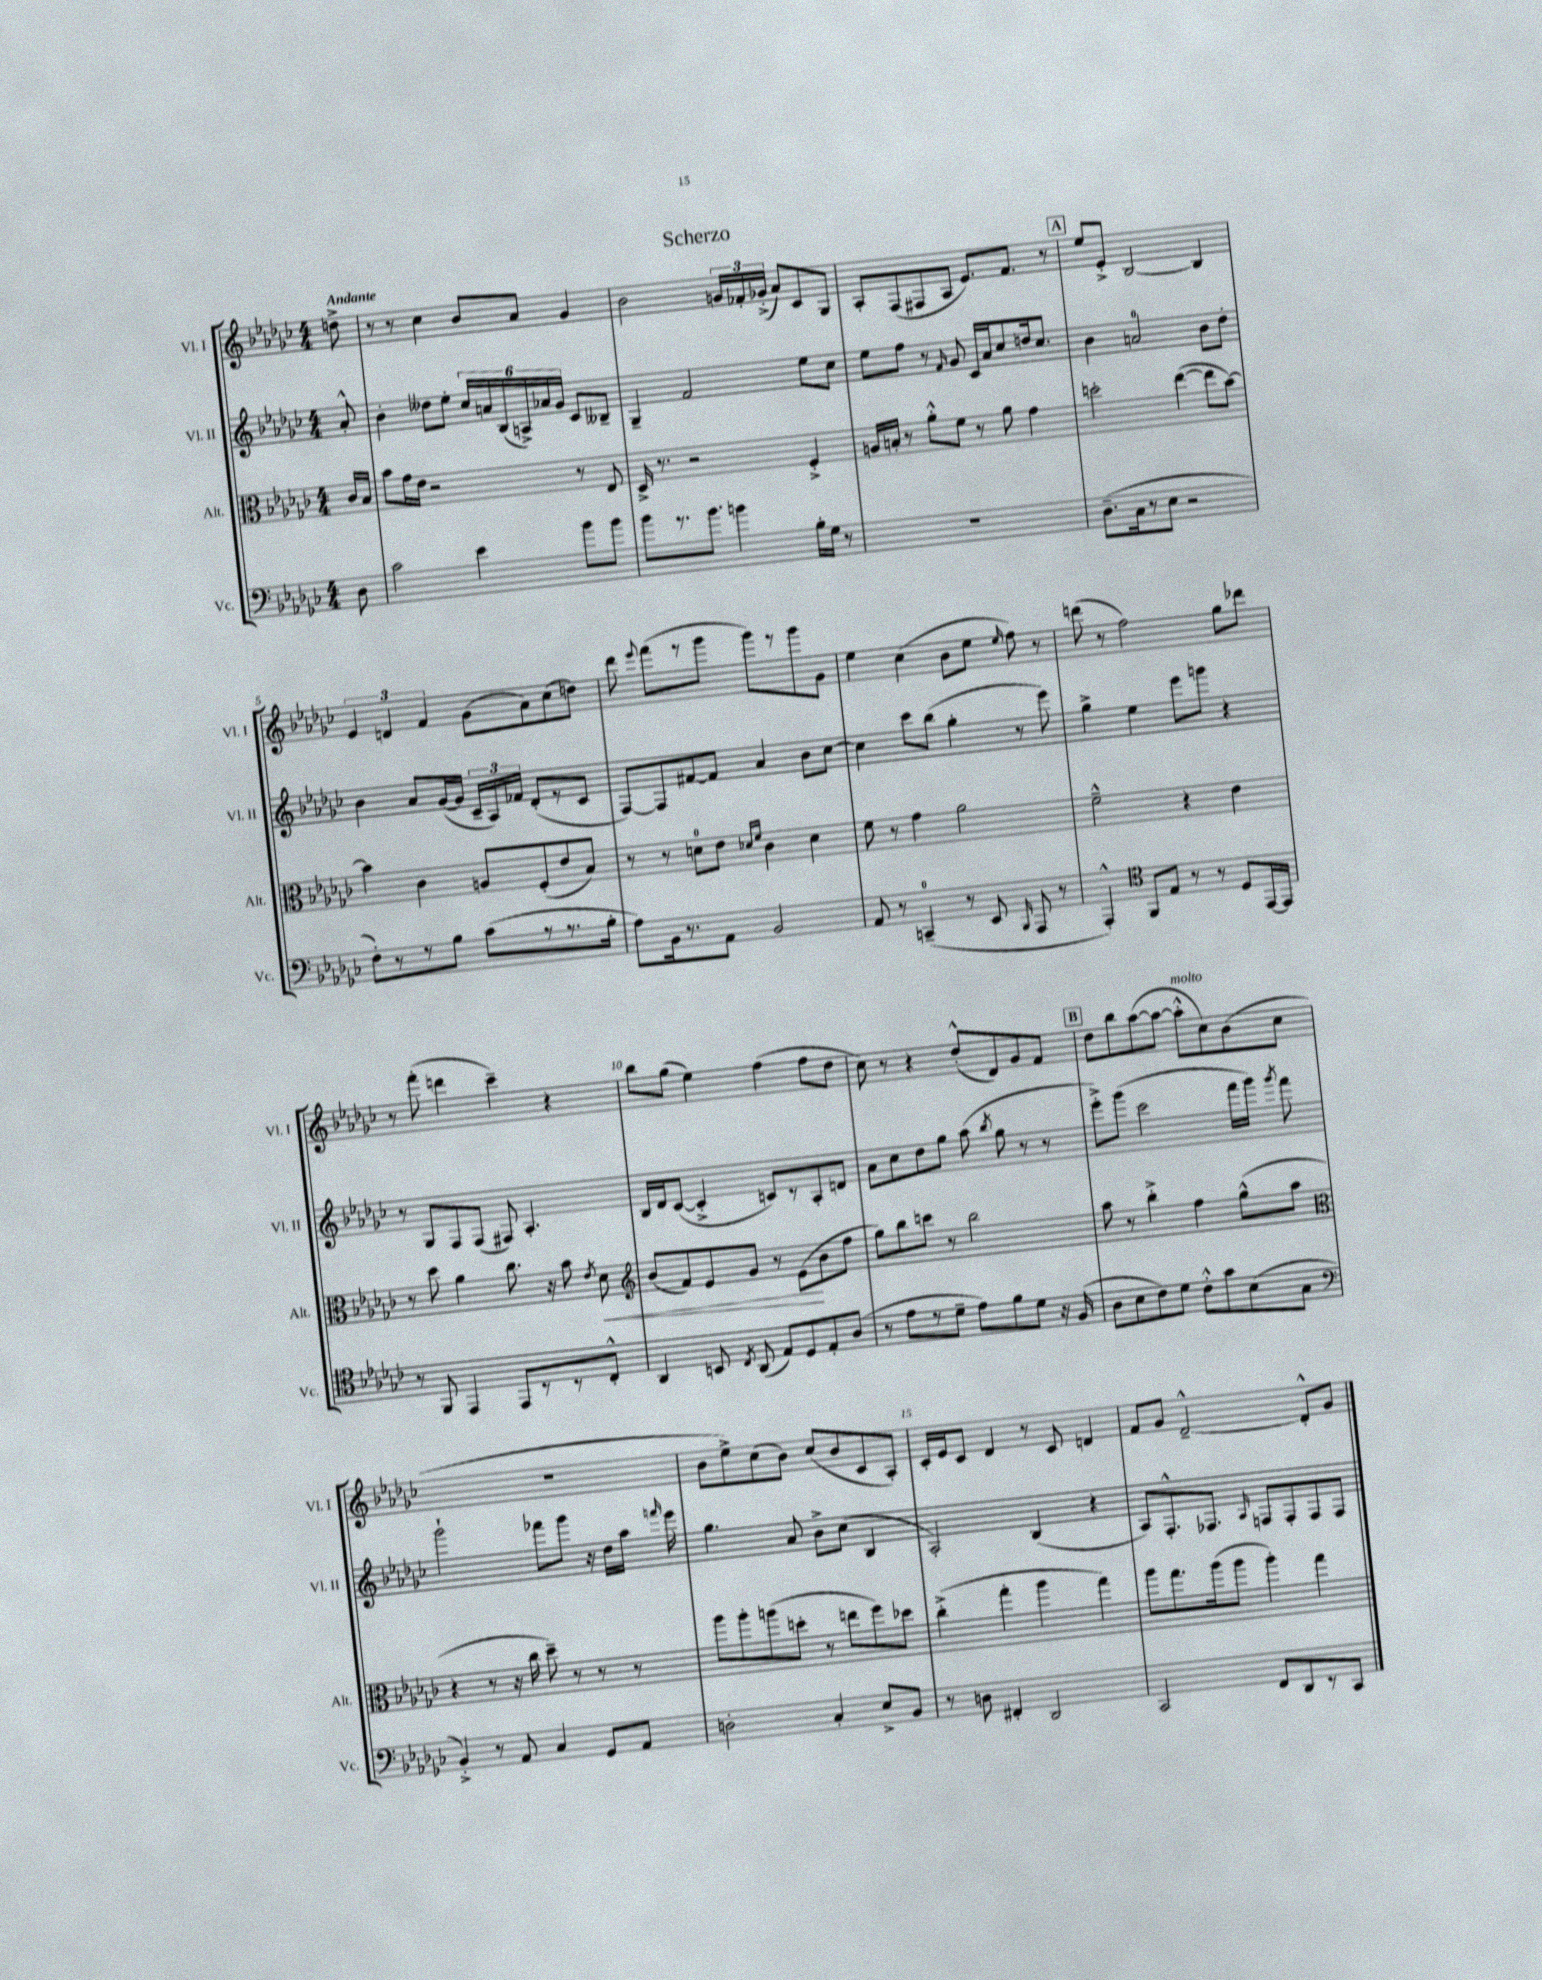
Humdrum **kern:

**kern	**kern	**dynam	**kern	**kern
*part4	*part3	*part3	*part2	*part1
*staff4	*staff3	*staff3	*staff2	*staff1
*I"Vc.	*I"Alt.	*	*I"Vl. II	*I"Vl. I
*I'Vc.	*I'Alt.	*	*I'Vl. II	*I'Vl. I
*clefF4	*clefC3	*	*clefG2	*clefG2
*k[b-e-a-d-g-c-]	*k[b-e-a-d-g-c-]	*	*k[b-e-a-d-g-c-]	*k[b-e-a-d-g-c-]
*M4/4	*M4/4	*	*M4/4	*M4/4
=	=	=	=	=
!	!	!	!	!LO:TX:a:B:t=Andante
8D-\	16c-/LL	.	8a-'^^/	8ddn^\
.	16B-/JJ	.	.	.
=1	=1	=1	=1	=1
2c-\	8b-\L	.	4b-'\	8r
.	16g-\L	.	.	8r
.	16e-\JJ	.	.	.
.	2r	.	8dd--X\L	4cc-\
.	.	.	8ee-'\J	.
4e-\	.	.	24cc-/LL	8b-/L
.	.	.	24an/	.
.	.	.	(24B-/	.
.	.	.	24An^/)	8a-/J
.	.	.	24a-X/	.
.	.	.	24g-/JJ	.
8b-\L	8r	.	8c-/L	4g-/
8b-\J	8E-/	.	8B--X~/J	.
=2	=2	=2	=2	=2
8b-\L	16D-^/	.	4G-~/	2b-\
.	8.r	.	.	.
8.r	.	.	.	.
.	2r	.	2f/	.
8.b-\J	.	.	.	.
4bn\	.	.	.	24gn/LL
.	.	.	.	24f-X'/
.	.	.	.	(24g-X'^/JJ
.	.	.	.	8a-/L)
16B-'\LL	4F'^/	.	8ee-\L	8c-/
16G-\JJ	.	.	.	.
8r	.	.	8cc-\J	8G-/J
=3	=3	=3	=3	=3
1r	16An/LL	.	8ee-\L	8A-'/L
.	16Bn'/JJ	.	.	.
.	8r	.	8ff\J	(8F/
.	8a-'^^\L	.	8r	8F#X/
.	.	.	16qqf/	.
.	8f\J	.	8g-/	8A-/J
.	8r	.	16c-/LL	8.e-/L)
.	.	.	16a-/J	.
.	8a-\	.	8cc-/	.
.	.	.	.	8.f/J
.	4g-\	.	16ddn/k	.
.	.	.	8.cc-/J	.
.	.	.	.	8r
!!LO:REH:place=s1:t=A
=4	=4	=4	=4	=4
(8.D-~\L	2ddn'\	.	4b-\	8ee-/L
.	.	.	.	8e-'^/J
16C-\k	.	.	.	.
8r	.	.	2an/	[2B-/
8E-\J	.	.	.	.
2r	([4ee-\	.	.	.
.	8ee-\L]	.	8b-\L	4B-/]
.	[8b-\J)	.	8dd-'\J	.
!!LO:LB:g=z
=5	=5	=5	=5	=5
8F'\L)	4b-\]	.	4b-\	6e-/
8r	.	.	.	.
.	.	.	.	6dn/
8r	4c-\	.	8a-/L	.
.	.	.	.	6f/
8B-\J	.	.	([16g-/L	.
.	.	.	16g-/JJ]	.
(8c-\L	8An/L	.	24c-~/LL	(8g-\L
.	.	.	24A-/)	.
.	.	.	24f-X/JJ	.
8r	(8F'/	.	(8d-'/L	8a-\)
8.r	8e-/	.	8r	(8cc-\
.	8B-/J)	.	8c-/J	8ddn\J)
16B-'\Jk	.	.	.	.
=6	=6	=6	=6	=6
8A-\L)	8r	.	[8F/L)	8ddd-\
.	.	.	.	8qqeee-/
16BB-\k	8r	.	8F/]	(8fff\L
8.r	.	.	.	.
.	8dn\L	.	[8f#X/	8r
8AA-\J	8e-\J	.	8f#/J]	8ggg-\J
.	16qqd-X/LL	.	.	.
.	16qqf/JJ	.	.	.
2BB-/	4c-\	.	4a-/	8ggg-\L)
.	.	.	.	8r
.	4d-\	.	8b-\L	8ggg-\
.	.	.	[8cc-\J	8g-\J
=7	=7	=7	=7	=7
8AA-/	8f\	.	4cc-\]	4ee-\
8r	8r	.	.	.
(4CCn~/	4g-\	.	8ccc-\L	(4cc-\
.	.	.	(8bb-\J	.
8r	2a-\	.	4gg-'\	8b-\L
8EE-/	.	.	.	8ee-\J
16qqBBB-/	.	.	.	16qqee-/
8AAA-/	.	.	8r	8ff\)
8r	.	.	8eee-\)	8r
=8	=8	=8	=8	=8
4AAA-'^^/)	2f~^^\	.	4gg-^\	(8dddn\
.	.	.	.	8r
*clefC4	*	*	*	*
8FF/L	.	.	4ee-\	2ff\)
8E-/J	.	.	.	.
8r	4r	.	8eee-\L	.
8r	.	.	8gggn\J	.
8D-/L	4e-\	.	4r	8gg-\L
[16EE-/L	.	.	.	8ddd-X\J
16EE-/JJ]	.	.	.	.
!!LO:LB:g=z
=9	=9	=9	=9	=9
8r	8r	.	8r	8r
8FF/	8dd-\	.	8G-/L	(8fff'\
4EE-/	4a-\	.	8F/	4dddn\
.	.	.	(8F/J	.
8EE-/L	8.cc-\	.	8F#X/)	4ccc-~\)
8r	.	.	4.A-'/	.
.	16r	.	.	.
8r	8b-\	.	.	4r
.	8qe-/	.	.	.
!	!	!LO:HP:b	!	!
8C-'^^/J	8d-\	<	.	.
=10	=10	=10	=10	=10
*	*clefG2	*	*	*
4AA-/	(8b-/L	.	16B-/LL	8bb-\L
.	.	.	16d-/J	.
.	8f/)	.	([8c-/J	(8gg-\J
8BBn/	8e-/	.	4c-'^/]	4ee-\)
8qC-/	.	.	.	.
(8AA-/	8g-/J	.	.	.
8E-/L)	8r	.	8cn/L)	(4ff\
8D-/	(8e-\L	.	8r	.
8E-'/	8b-\	[	8A-'/	8ff\L
(8A-/J	8ff\J	.	8dn/J	8dd-\J
=11	=11	=11	=11	=11
8r	8gg-\L)	.	8a-\L	8cc-\)
8e-\L	8bb-\	.	8cc-\	8r
8r	8cccn\J	.	8dd-\	4r
8d-~\J	8r	.	8gg-\J	.
8e-\L)	2bb-\	.	(8aa-\	(8dd-'^^/L
.	.	.	8qbb-/	.
8f\	.	.	8gg-\	8d-/)
8d-\J	.	.	8r	8g-/
16r	.	.	8r	8f/J
(16F/	.	.	.	.
!!LO:REH:place=s1:t=B
=12	=12	=12	=12	=12
8A-\L	8aa-\	.	8eee-'^\L)	8dd-\L
8B-\	8r	.	(8ggg-\J	8bb-\
8c-\)	4bb-'^\	.	2ccc-\	([8aa-\
8d-\J	.	.	.	8aa-\J_
!	!	!	!	!LO:TX:a:i:t=molto
8c-'^^\L	4ff\	.	.	8aa-'^^\L]
8g-\	.	.	.	8cc-\)
(8B-\	(8gg-^^\L	.	16fff\LL	(8b-\
.	.	.	16ggg-\JJ)	.
.	.	.	8qggg-/	.
8G-\J	8aa-\J	.	8fff\	8cc-\J
!!LO:LB:g=z
=13	=13	=13	=13	=13
*clefF4	*clefC3	*	*	*
4BB-'^/)	4r	.	2ggg-`\	1r
8r	8r	.	.	.
8AA-/	16r	.	.	.
.	16cc-\	.	.	.
4C-/	8dd-~\)	.	8fff-X\L	.
.	8r	.	8ggg-\J	.
8GG-/L	8r	.	16r	.
.	.	.	16dd-\LL	.
8AA-/J	8r	.	16aa-\JJ	.
.	.	.	16qqfffn/	.
.	.	.	16eee-\	.
=14	=14	=14	=14	=14
2Dn'\	8aa-\L	.	4.gg-\	8b-\L
.	8aa-'\	.	.	8ee-^\)
.	(8aan\	.	.	(8cc-\
.	8ddn'\J	.	8a-/	8b-\J)
4C-'/	8r	.	8b-^\L	(8cc-/L
.	8een\L	.	(8cc-\J	8b-/
8E-^/L	8ff\)	.	4B-/	8c-/
8BB-/J	8dd-X\J	.	.	8A-'/J)
=15	=15	=15	=15	=15
8r	(4cc-'^\	.	2A-'/)	16c-'/LL
.	.	.	.	16e-/J
8Dn\	.	.	.	8c-/J
4FF#X'/	4gg-'\	.	.	4d-/
2DD-/	4aa-\	.	(4B-/	8r
.	.	.	.	8c-/
.	4gg-\)	.	4r	4dn/
=16	=16	=16	=16	=16
2CC-/	8aa-\L	.	8A-/L)	8f/L
.	8.gg-\	.	8.F'^^/	8g-/J
.	.	.	.	[2d-~^^/
.	(16aa-\k	.	8.F-X/J	.
.	8aa-\J	.	.	.
.	.	.	16qqA-/	.
8FF/L	4aa-'\)	.	8Fn/L	.
8DD-/	.	.	8F'/	.
8r	4gg-\	.	8F/	8d-'^^/L]
8CC-/J	.	.	8F/J	8g-/J
==	==	==	==	==
*-	*-	*-	*-	*-
